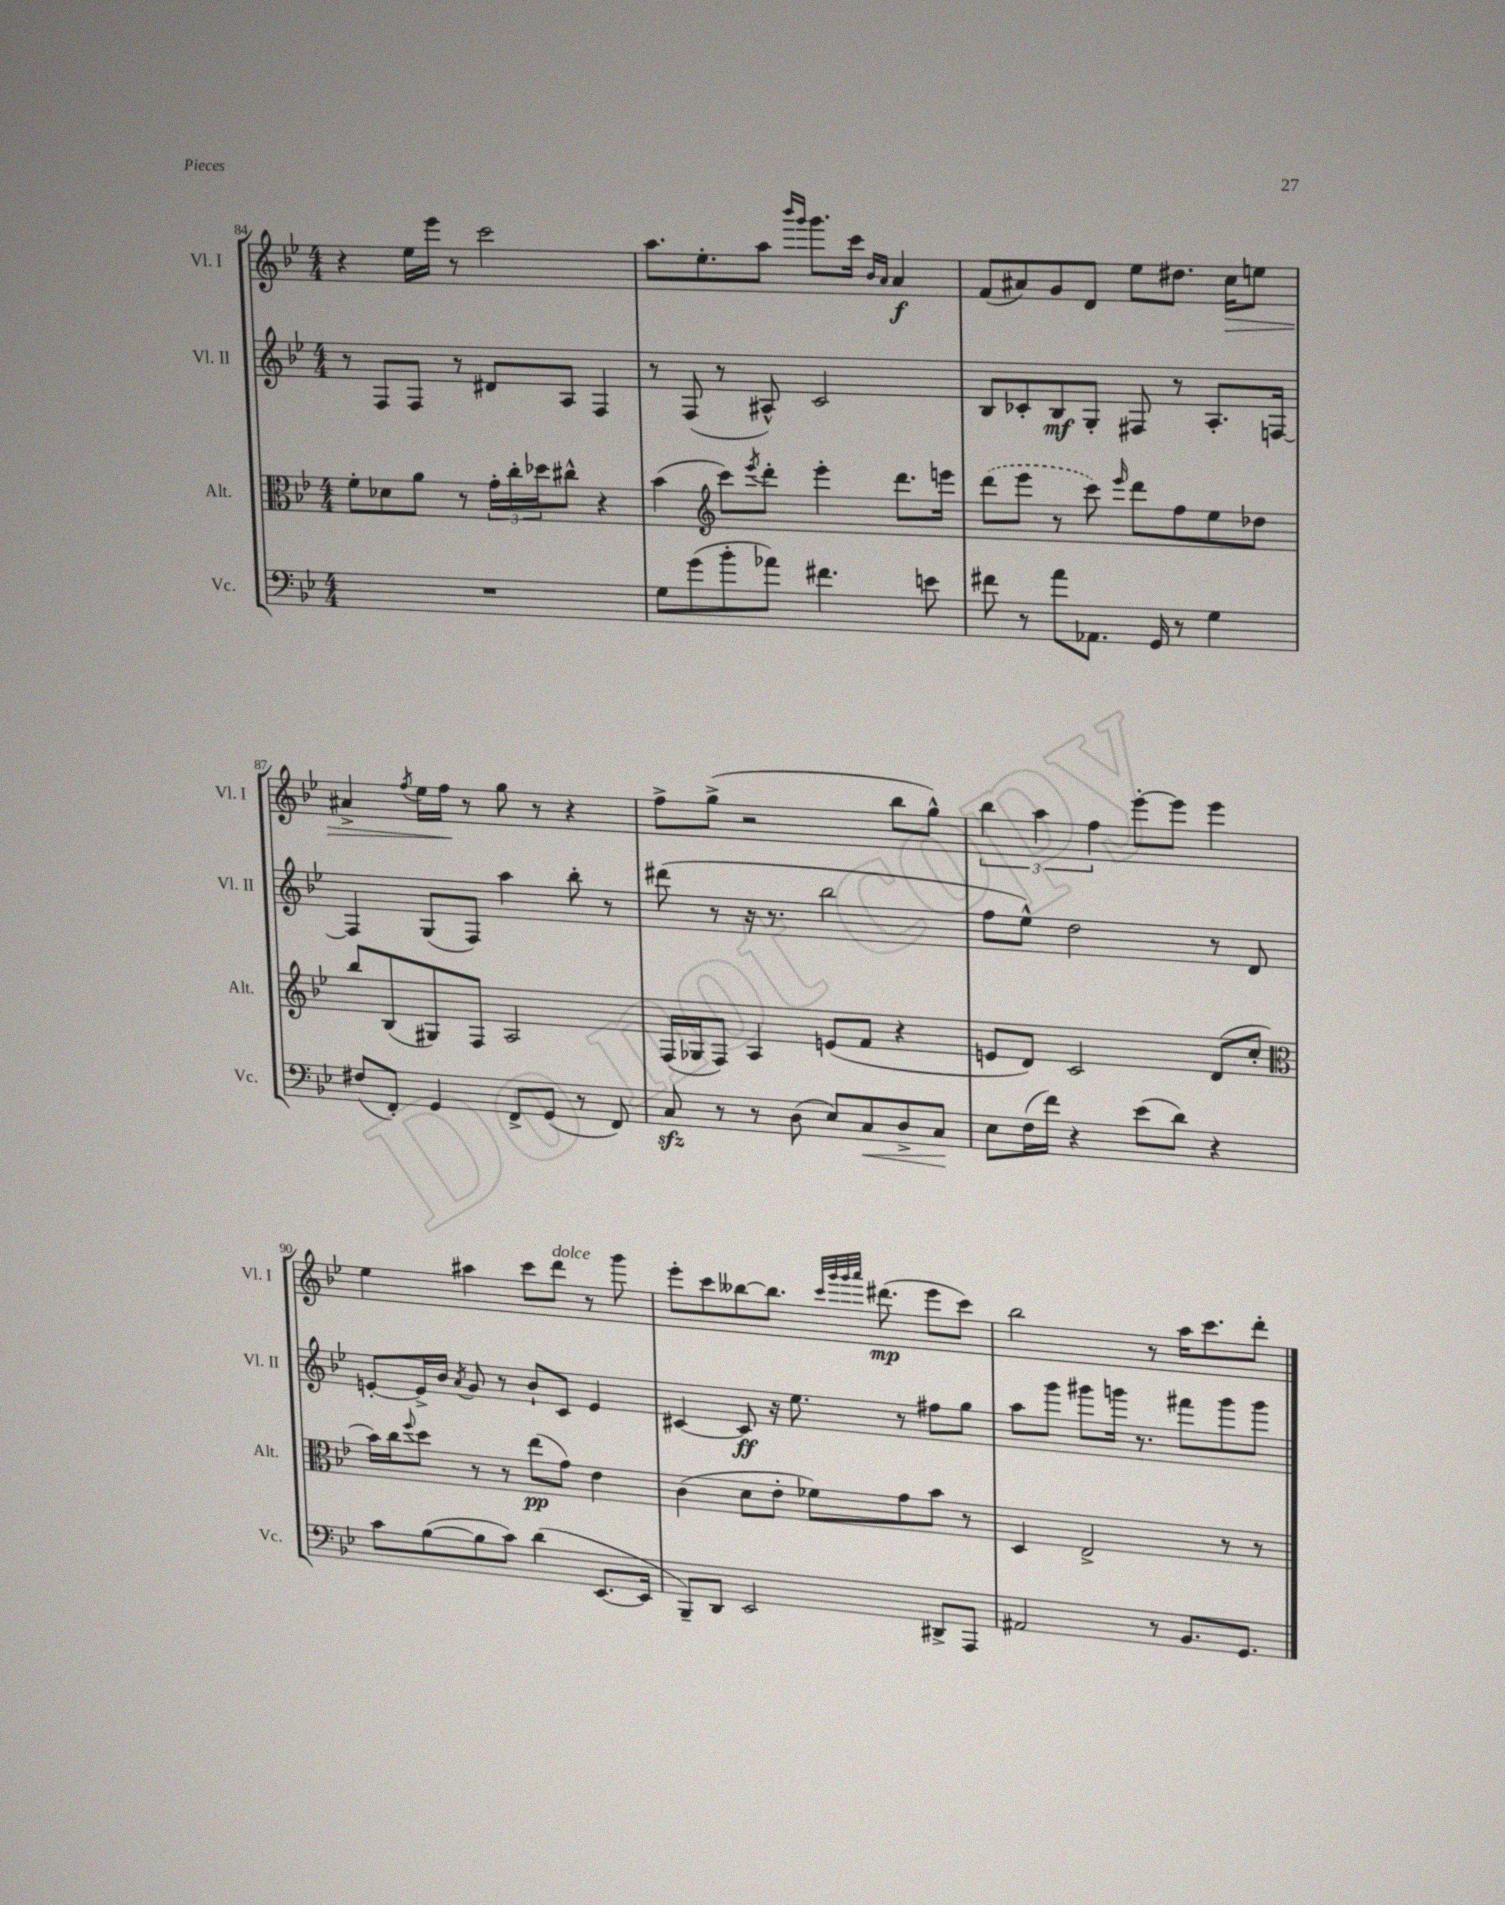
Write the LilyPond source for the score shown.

<<
\new StaffGroup <<
\new Staff = "s0" \with { instrumentName = "Vl. I" shortInstrumentName = "Vl. I" } {
    \clef treble \key bes \major \numericTimeSignature \time 4/4
    r4 ees''16 ees'''16 r8 c'''2 |
    a''8. ees''8.-. a''8 \grace { bes'''16 g'''16 } g'''8. c'''16 \grace { bes'16 a'16 } a'4\f |
    f'8( ais'8) g'8 d'8 ees''8 dis''8. c''16\> e''8 |
    ais'4-> \acciaccatura { f''8 } ees''16 f''16\! r8 g''8 r8 r4 |
    f''8-> g''8->( r2 bes''8 g''8-^) |
    \tuplet 3/2 { bes''4 a''4 f''4 } ees'''8~-. ees'''8 ees'''4 |
    ees''4 ais''4 c'''8 d'''8^\markup { \italic "dolce" } r8 g'''8 |
    ees'''8-. c'''8 beses''8~ beses''8. \grace { c'''32 g'''32 g'''32 a'''32 } dis'''8.\mp( ees'''8 c'''8) |
    bes''2 r8 a''16 c'''8. d'''8-. \bar "|." |
}
\new Staff = "s1" \with { instrumentName = "Vl. II" shortInstrumentName = "Vl. II" } {
    \clef treble \key bes \major \numericTimeSignature \time 4/4
    r8 f8 f8 r8 dis'8 a8 f4 |
    r8 f8( r8 ais8-^) c'2 |
    bes8 ces'8-. bes8\mf g8-. fis8 r8 a8.-. f16~ |
    f4 g8( f8) a''4 bes''8-. r8 |
    dis'''8( r8 r16 r8. bes''2 |
    f''8 ees''8-^) d''2 r8 d'8 |
    e'8~-. e'16-> bes'16 \acciaccatura { a'8 } g'8 r8 bes'8-! c'8 e'4 |
    cis'4~ cis'8\ff r16 ees''8. r8 fis''8 g''8 |
    a''8 g'''8 gis'''8 g'''16 r8. fis'''8 g'''8 g'''8 \bar "|." |
}
\new Staff = "s2" \with { instrumentName = "Alt." shortInstrumentName = "Alt." } {
    \clef alto \key bes \major \numericTimeSignature \time 4/4
    f'8-. des'8 a'8 r8 \tuplet 3/2 { g'16-. c''16-. des''16 } cis''8-^ r4 |
    bes'4( \clef treble c'''8) \acciaccatura { ees'''8 } d'''8-. ees'''4-. d'''8. e'''16 |
    \once \slurDashed d'''8( ees'''8 r8 c'''8) \grace { ees'''16 } d'''8 f''8 ees''8 des''8 |
    bes''8 bes8( gis8) f8 a2 |
    f16( ges16 f8) a4 e'8( f'8 r4 |
    e'8 d'8) c'2 d'8( c''8-. |
    \clef alto bes'16) c''16 \appoggiatura { f''8 } d''8 r8 r8 ees''8\pp( g'8) ees'4 |
    c'4( d'8 ees'8-. fes'8) g'8 bes'8 r8 |
    d4 ees2-> r8 r8 \bar "|." |
}
\new Staff = "s3" \with { instrumentName = "Vc." shortInstrumentName = "Vc." } {
    \clef bass \key bes \major \numericTimeSignature \time 4/4
    R1 |
    g8 g'8( bes'8-. aes'8) fis'4. e'8 |
    fis'8 r8 a'8 aes,8. g,16 r8 g4 |
    fis8( f,8-.) g,4 f,8-> g,8( r8 f,8) |
    c8\sfz r8 r8 d8( ees8) c8\< d8-> c8\! |
    ees8 f16( f'16) r4 ees'8( d'8) r4 |
    c'8 bes8~( bes8 c'8) d'4( ees,8.~ ees,16 |
    bes,,8--) d,8 ees,2 dis,8-> a,,8 |
    ais,2 r8 bes,8. g,8. \bar "|." |
}
>>
>>
\layout { \context { \Score currentBarNumber = #84 } }
